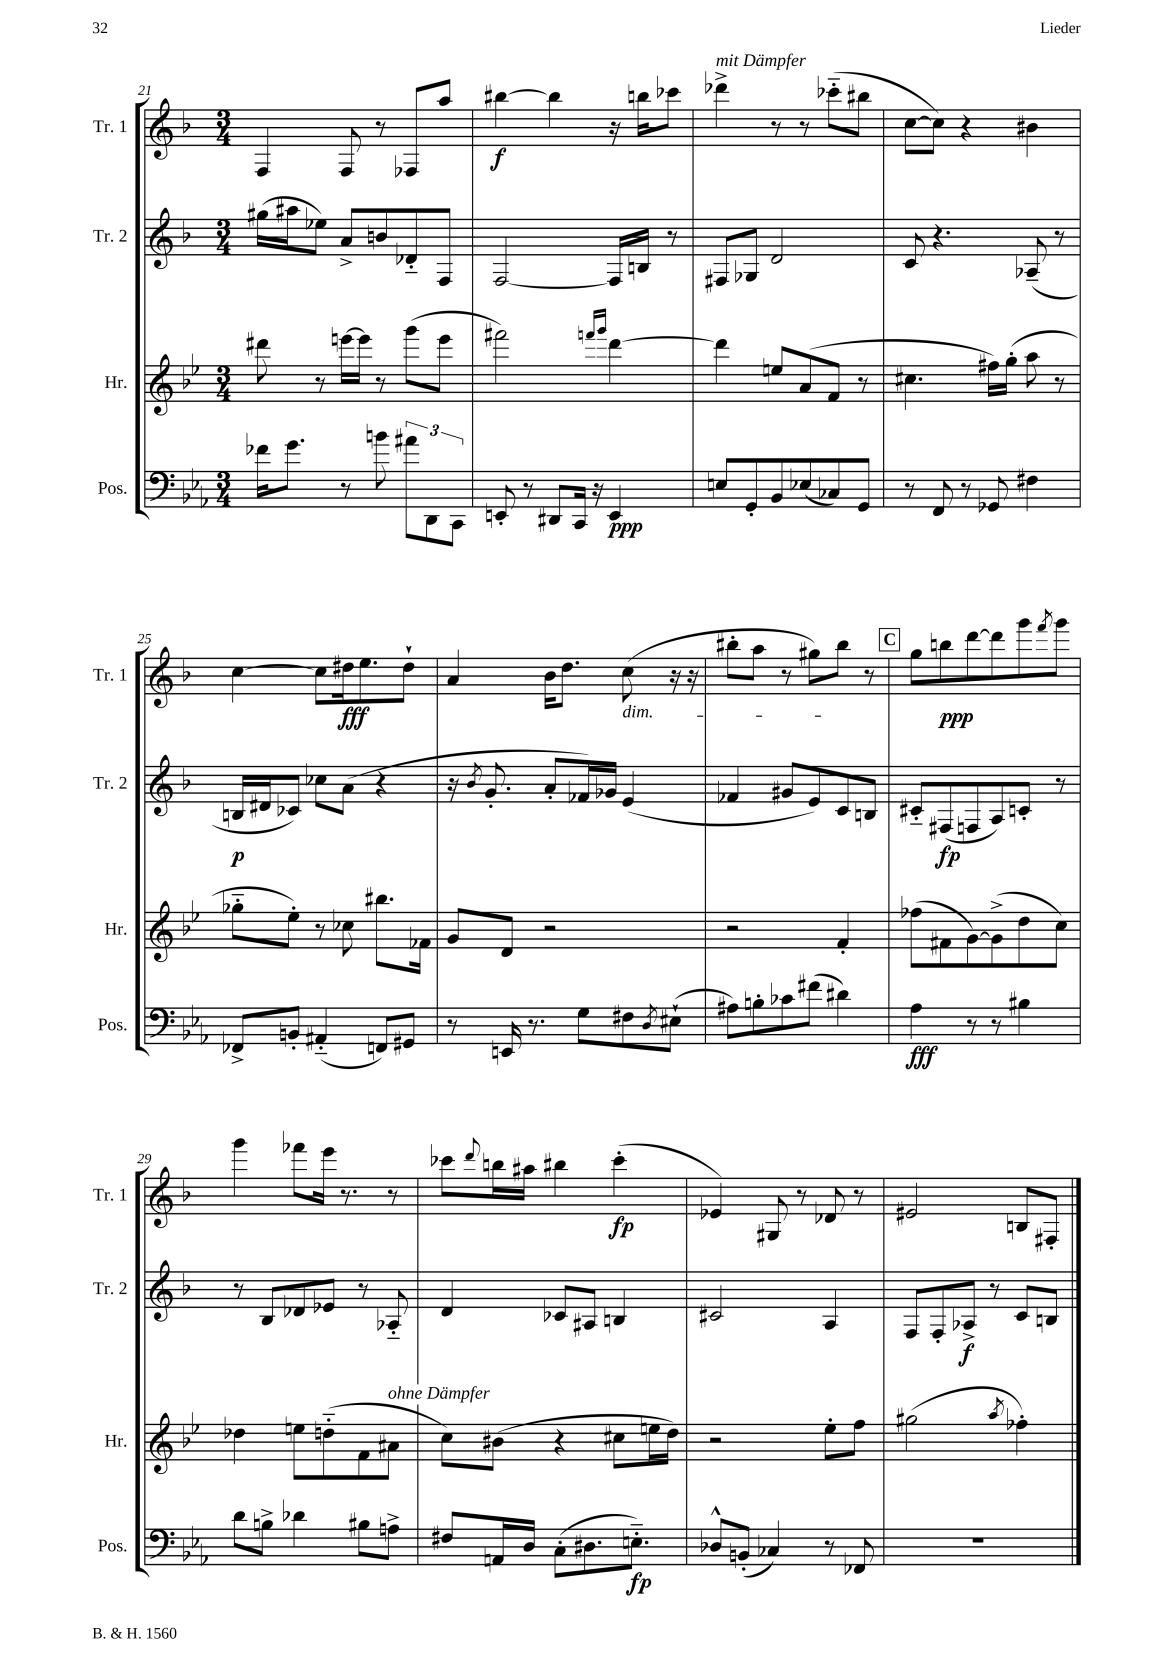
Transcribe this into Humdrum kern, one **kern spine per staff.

**kern	**dynam	**kern	**kern	**dynam	**kern	**dynam
*part4	*part4	*part3	*part2	*part2	*part1	*part1
*staff4	*staff4	*staff3	*staff2	*staff2	*staff1	*staff1
*I"Pos.	*	*I"Hr.	*I"Tr. 2	*	*I"Tr. 1	*
*I'Pos.	*	*I'Hr.	*I'Tr. 2	*	*I'Tr. 1	*
*clefF4	*	*clefG2	*clefG2	*	*clefG2	*
*k[b-e-a-]	*	*k[b-e-]	*k[b-]	*	*k[b-]	*
*M3/4	*	*M3/4	*M3/4	*	*M3/4	*
=21	=21	=21	=21	=21	=21	=21
16f-X\KL	.	8ddd#X\	(16gg#X\LL	.	4F/	.
8.g\J	.	.	16aa#X\J	.	.	.
.	.	8r	8ee-X\J)	.	.	.
8r	.	[16eeen\LL	8a^/L	.	8F/	.
.	.	16eee\JJ]	.	.	.	.
8bn\	.	8r	8bn/	.	8r	.
12a#X\L	.	(8ggg\L	8d-X/	.	8F-X/L	.
12DD\	.	.	.	.	.	.
.	.	8eee\J	8F/J	.	8aa/J	.
12CC\J	.	.	.	.	.	.
=22	=22	=22	=22	=22	=22	=22
8EEn'/	.	2fff#X\)	[2F/	.	[4bb#X\	f
8r	.	.	.	.	.	.
8DD#X/L	.	.	.	.	4bb#\]	.
16CC/Jk	.	.	.	.	.	.
16r	.	.	.	.	.	.
.	.	16qqfffn/LL	.	.	.	.
.	.	16qqggg/JJ	.	.	.	.
4EE/	ppp	[4ddd\	16F/LL]	.	16r	.
.	.	.	16Bn/JJ	.	16bbn\KL	.
.	.	.	8r	.	8ccc-X\J	.
=23	=23	=23	=23	=23	=23	=23
!	!	!	!	!	!LO:TX:a:i:t=mit Dämpfer	!
8En/L	.	4ddd\]	8F#X/L	.	4ddd-X^\	.
8GG'/	.	.	8G-X/J	.	.	.
8BB-/	.	8een/L	2d/	.	8r	.
(8E-X/	.	(8a/	.	.	8r	.
8C-X/)	.	8f/J	.	.	(8ccc-X\L	.
8GG/J	.	8r	.	.	8bb#X\J	.
=24	=24	=24	=24	=24	=24	=24
8r	.	4.cc#X\	8c/	.	[8cc\L	.
8FF/	.	.	4.r	.	8cc\J])	.
8r	.	.	.	.	4r	.
8GG-X/	.	16ff#X\LL)	.	.	.	.
.	.	(16gg'\JJ	.	.	.	.
4F#X\	.	8aa\	(8A-X~/	.	4b#X\	.
.	.	8r	8r	.	.	.
!!LO:LB:g=z
=25	=25	=25	=25	=25	=25	=25
8FF-X^/L	.	8gg-X\L	16Bn/LL	p	[4cc\	.
.	.	.	16d#X/J	.	.	.
8BBn'/J	.	8ee-'\J)	8c-X/J)	.	.	.
(4AA#X/	.	8r	8cc-X\L	.	8cc\L]	.
.	.	8cc-X\	(8a\J	.	16dd#X\k	fff
.	.	.	.	.	8.ee\	.
8FFn/L)	.	8.bb#X\L	4r	.	.	.
8GG#X/J	.	.	.	.	8dd#`\J	.
.	.	16f-X\Jk	.	.	.	.
=26	=26	=26	=26	=26	=26	=26
8r	.	8g/L	16r	.	4a/	.
.	.	.	8qb-/	.	.	.
.	.	.	8.g'/	.	.	.
16EEn/	.	8d/J	.	.	.	.
8.r	.	.	.	.	.	.
.	.	2r	8a'/L	.	16b-\KL	.
.	.	.	.	.	8.dd\J	.
8G\L	.	.	16f-X/L)	.	.	.
.	.	.	16g-X/JJ	.	.	.
!	!	!	!	!	!LO:TX:b:i:t=dim.	!
8F#X\	.	.	(4e/	.	(8cc\	.
8qD/	.	.	.	.	.	.
(8E#X`\J	.	.	.	.	16r	.
.	.	.	.	.	16r	.
=27	=27	=27	=27	=27	=27	=27
8A#X\L)	.	2r	4f-X/	.	8bb#X'\L	.
8Bn'\	.	.	.	.	8aa\J	.
8c-X\	.	.	8g#X/L	.	8r	.
(8f#X\J	.	.	8e/)	.	8gg#X\L)	.
4d#X\)	.	4f'/	8c/	.	8bb#\J	.
.	.	.	8Bn/J	.	8r	.
!!LO:REH:place=s1:t=C
=28	=28	=28	=28	=28	=28	=28
4A-\	fff	(8ff-X\L	8c#X/L	.	8gg\L	.
.	.	8f#X\	(8F#X/	fp	8bbn\	ppp
8r	.	[8g\)	8Fn/	.	[8ddd\	.
8r	.	(8g^\]	8A/)	.	8ddd\]	.
4B#X\	.	8dd\	8cn'/J	.	8ggg\	.
.	.	.	.	.	8qfff/	.
.	.	8cc\J)	8r	.	8ggg\J	.
!!LO:LB:g=z
=29	=29	=29	=29	=29	=29	=29
8d\L	.	4dd-X\	8r	.	4ggg\	.
8Bn^\J	.	.	8B-/L	.	.	.
4d-X\	.	8een\L	8d-X/	.	8fff-X\L	.
.	.	(8ddn\	8e-X/J	.	16eee\Jk	.
.	.	.	.	.	8.r	.
8B#X\L	.	8f\	8r	.	.	.
!	!	!LO:TX:a:i:t=ohne Dämpfer	!	!	!	!
8An^\J	.	8a#X\J	8A-X/	.	8r	.
=30	=30	=30	=30	=30	=30	=30
8F#X/L	.	8cc\L)	4d/	.	8ccc-X\L	.
.	.	.	.	.	8qqddd/	.
16AAn/L	.	(8b#X\J	.	.	16bbn\L	.
16D/JJ	.	.	.	.	16aa#X\JJ	.
(8C'\L	.	4r	8c-X/L	.	4bb#X\	.
8.D#X\	.	.	8A#X/J	.	.	.
.	.	8cc#X\L	4Bn/	.	(4ccc-'\	fp
8.En\J)	fp	.	.	.	.	.
.	.	16een\L	.	.	.	.
.	.	16dd\JJ)	.	.	.	.
=31	=31	=31	=31	=31	=31	=31
8D-X^^/L	.	2r	2c#X/	.	4e-X/)	.
(8BBn'/J	.	.	.	.	.	.
4C-X/)	.	.	.	.	8G#X/	.
.	.	.	.	.	8r	.
8r	.	8ee-'\L	4A/	.	8d-X/	.
8FF-X/	.	8ff\J	.	.	8r	.
=32	=32	=32	=32	=32	=32	=32
2.r	.	(2gg#X\	8F/L	.	2e#X/	.
.	.	.	8F'/	.	.	.
.	.	.	8A-X^/J	f	.	.
.	.	.	8r	.	.	.
.	.	8qaa/	.	.	.	.
.	.	4ff-X'\)	8c/L	.	8Bn/L	.
.	.	.	8Bn/J	.	8F#X'/J	.
==	==	==	==	==	==	==
*-	*-	*-	*-	*-	*-	*-
